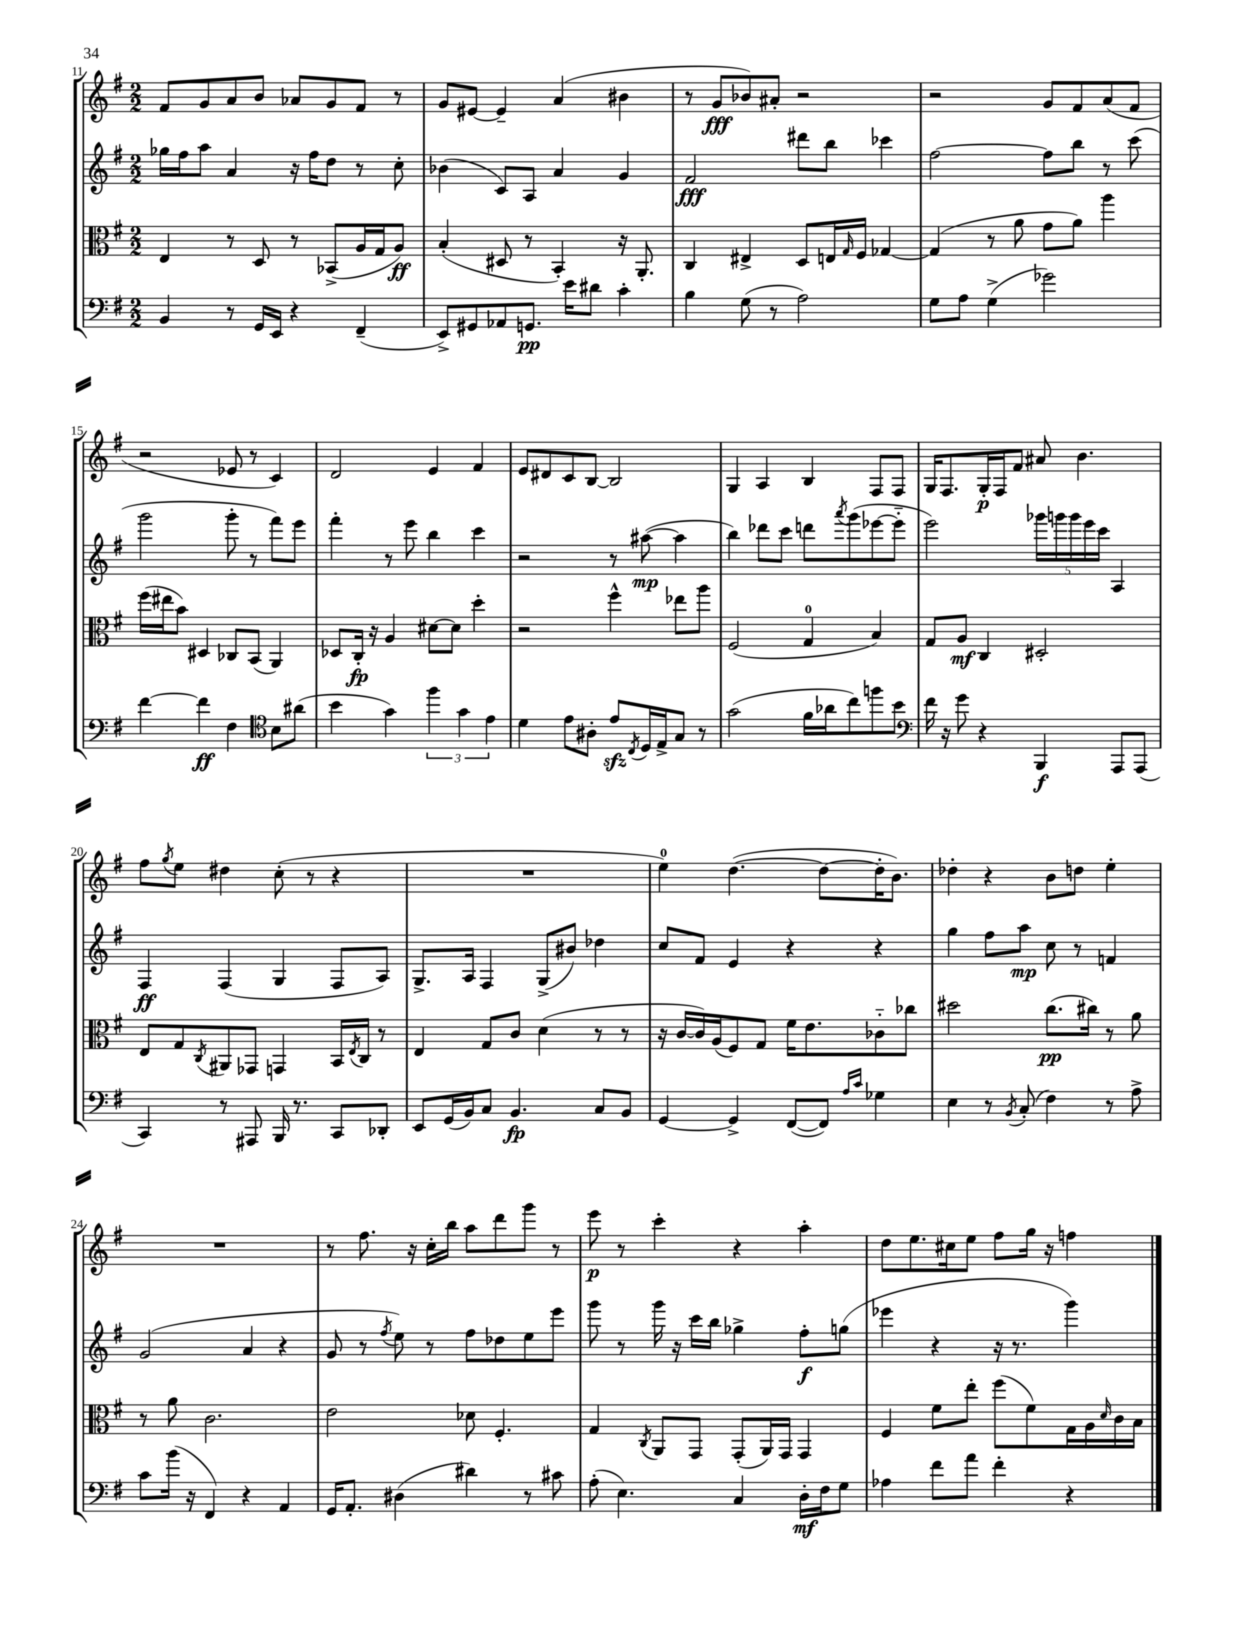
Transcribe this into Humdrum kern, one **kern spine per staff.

**kern	**kern	**kern	**kern
*staff4	*staff3	*staff2	*staff1
*clefF4	*clefC3	*clefG2	*clefG2
*k[f#]	*k[f#]	*k[f#]	*k[f#]
*M2/2	*M2/2	*M2/2	*M2/2
4BB	4E	16gg-	8f#
.	.	16ff#	.
.	.	8aa	8g
8r	8r	4a	8a
16GG	8D	.	8b
16EE	.	.	.
4r	8r	16r	8a-
.	.	16ff#	.
.	(8BB-^	8dd	8g
(4FF#~	16A	8r	8f#
.	16G	.	.
.	8A)	8cc'	8r
=	=	=	=
8EE^)	(4B'	(4b-	8g
8GG#	.	.	[8e#
8AA-	8D#	8c)	4e#~]
8.GG	8r	8A	.
.	4BB')	4a	(4a
16e	.	.	.
8d#	.	.	.
4c'	16r	4g	4b#
.	8.AA'	.	.
=	=	=	=
4B	4C	2f#	8r
.	.	.	8g
(8G	4E#^	.	8b-)
8r	.	.	8a#'
2A)	8D	8ddd#	2r
.	16E	8bb	.
.	16qqG	.	.
.	16F#	.	.
.	[4G-	4ccc-	.
=	=	=	=
8G	(4G-]	[2ff#	2r
8A	.	.	.
(4G^	8r	.	.
.	8a	.	.
2g-)	8g	8ff#]	8g
.	8a)	8bb	8f#
.	4aa	8r	(8a
.	.	(8ccc	8f#
=	=	=	=
[4f#	(16ff#	2ggg	2r
.	16ee#	.	.
.	8b)	.	.
4f#]	4D#	.	.
4F#	8C-	8ggg'	8e-
.	(8BB	8r	8r
*clefC4	*	*	*
8B	4AA)	8fff#)	4c)
(8a#	.	8eee	.
=	=	=	=
4b	8D-	4fff#'	2d
.	16C'	.	.
.	16r	.	.
4g)	4A	8r	.
.	.	8eee	.
6ff#	[8d#	4bb	4e
.	8d#]	.	.
6g	.	.	.
.	4dd'	4ccc	4f#
6e	.	.	.
=	=	=	=
4d	2r	2r	8e
.	.	.	8d#
8e	.	.	8c
8A#'	.	.	[8B
8e	4ff#^^	8r	2B]
8qC	.	.	.
16D	.	([8aa#	.
16E^	.	.	.
8G	8ee-	4aa#]	.
8r	8aa	.	.
=	=	=	=
(2g	(2F#	4bb)	4G
.	.	8ddd-	4A
.	.	8ccc	.
16f#	4G	8ddd	4B
16a-	.	.	.
.	.	8qaaa	.
8cc)	.	(8ggg	.
8ff	4B)	[8eee-	8F#
8b	.	8eee-'~]	8F#
=	=	=	=
*clefF4	*	*	*
16f#	8G	2eee)	16G
16r	.	.	8.F#
8g	8A	.	.
4r	4C	.	16G'
.	.	.	16F#
.	.	.	8f#
4BBB	2D#'	20ggg-	8a#
.	.	20ggg	.
.	.	20ggg	.
.	.	.	4.b
.	.	20eee	.
.	.	20ccc	.
8AAA	.	4A	.
(8AAA	.	.	.
=	=	=	=
4CC)	8E	4F#	8ff#
.	.	.	8qgg
.	8G	.	8ee
.	8qC	.	.
8r	8AA#	(4F#	4dd#
8AAA#	8GG-	.	.
16BBB	4GG	4G	(8cc'
8.r	.	.	.
.	.	.	8r
8CC	16BB	8F#	4r
.	8qE	.	.
.	16C	.	.
8DD-'	8r	8A)	.
=	=	=	=
8EE	4E	8.G^	1r
(16GG	.	.	.
16BB)	.	16A	.
8C	8G	4F#	.
4.BB	8c	.	.
.	(4d	(8G^	.
.	.	8b#)	.
8C	8r	4dd-	.
8BB	8r	.	.
=	=	=	=
[4GG	16r	8cc	4ee)
.	[16c	.	.
.	16c])	8f#	.
.	(16A	.	.
4GG^]	8F#)	4e	([4.dd
.	8G	.	.
([8FF#	16f#	4r	.
.	8.e	.	.
8FF#])	.	.	8dd_
16qqA	.	.	.
16qqc	.	.	.
4G-	8c-'~	4r	16dd']
.	.	.	8.b)
.	8cc-	.	.
=	=	=	=
4E	2dd#	4gg	4dd-'
8r	.	8ff#	4r
8qBB	.	.	.
(8C'	.	8aa	.
4F#)	(8.cc	8cc	8b
.	.	8r	8dd
.	16cc#)	.	.
8r	8r	4f	4ee'
8A^	8a	.	.
=	=	=	=
8c	8r	(2g	1r
(16b	8a	.	.
16r	.	.	.
4FF#)	2.c	.	.
4r	.	4a	.
4AA	.	4r	.
=	=	=	=
16GG	2e	8g	8r
8.AA'	.	.	.
.	.	8r	8.ff#
.	.	8qff#	.
(4D#	.	8ee)	.
.	.	.	16r
.	.	8r	16cc'
.	.	.	16bb
4d#)	8d-	8ff#	8aa
.	4.F#'	8dd-	8ddd
8r	.	8ee	8ggg
8c#	.	8eee	8r
=	=	=	=
(8A'	4G	8ggg	8eee
4.E)	.	8r	8r
.	8qC	.	.
.	8AA	16ggg	4ccc'
.	.	16r	.
.	8GG	16ccc	.
.	.	16bb	.
4C	(8GG'	4gg-^	4r
.	16AA)	.	.
.	16GG	.	.
16D'	4GG	8ff#'	4aa'
16F#	.	.	.
8G	.	(8gg	.
=	=	=	=
4A-	4F#	4eee-	8dd
.	.	.	8.ee
8f#	8f#	4r	.
.	.	.	16cc#
8a	8ee'	.	8ee
4f#'	(8ff#	16r	8ff#
.	.	8.r	.
.	8f#)	.	16gg
.	.	.	16r
4r	16G	4ggg)	4ff
.	16A	.	.
.	16qqd	.	.
.	16c	.	.
.	16B	.	.
==	==	==	==
*-	*-	*-	*-
